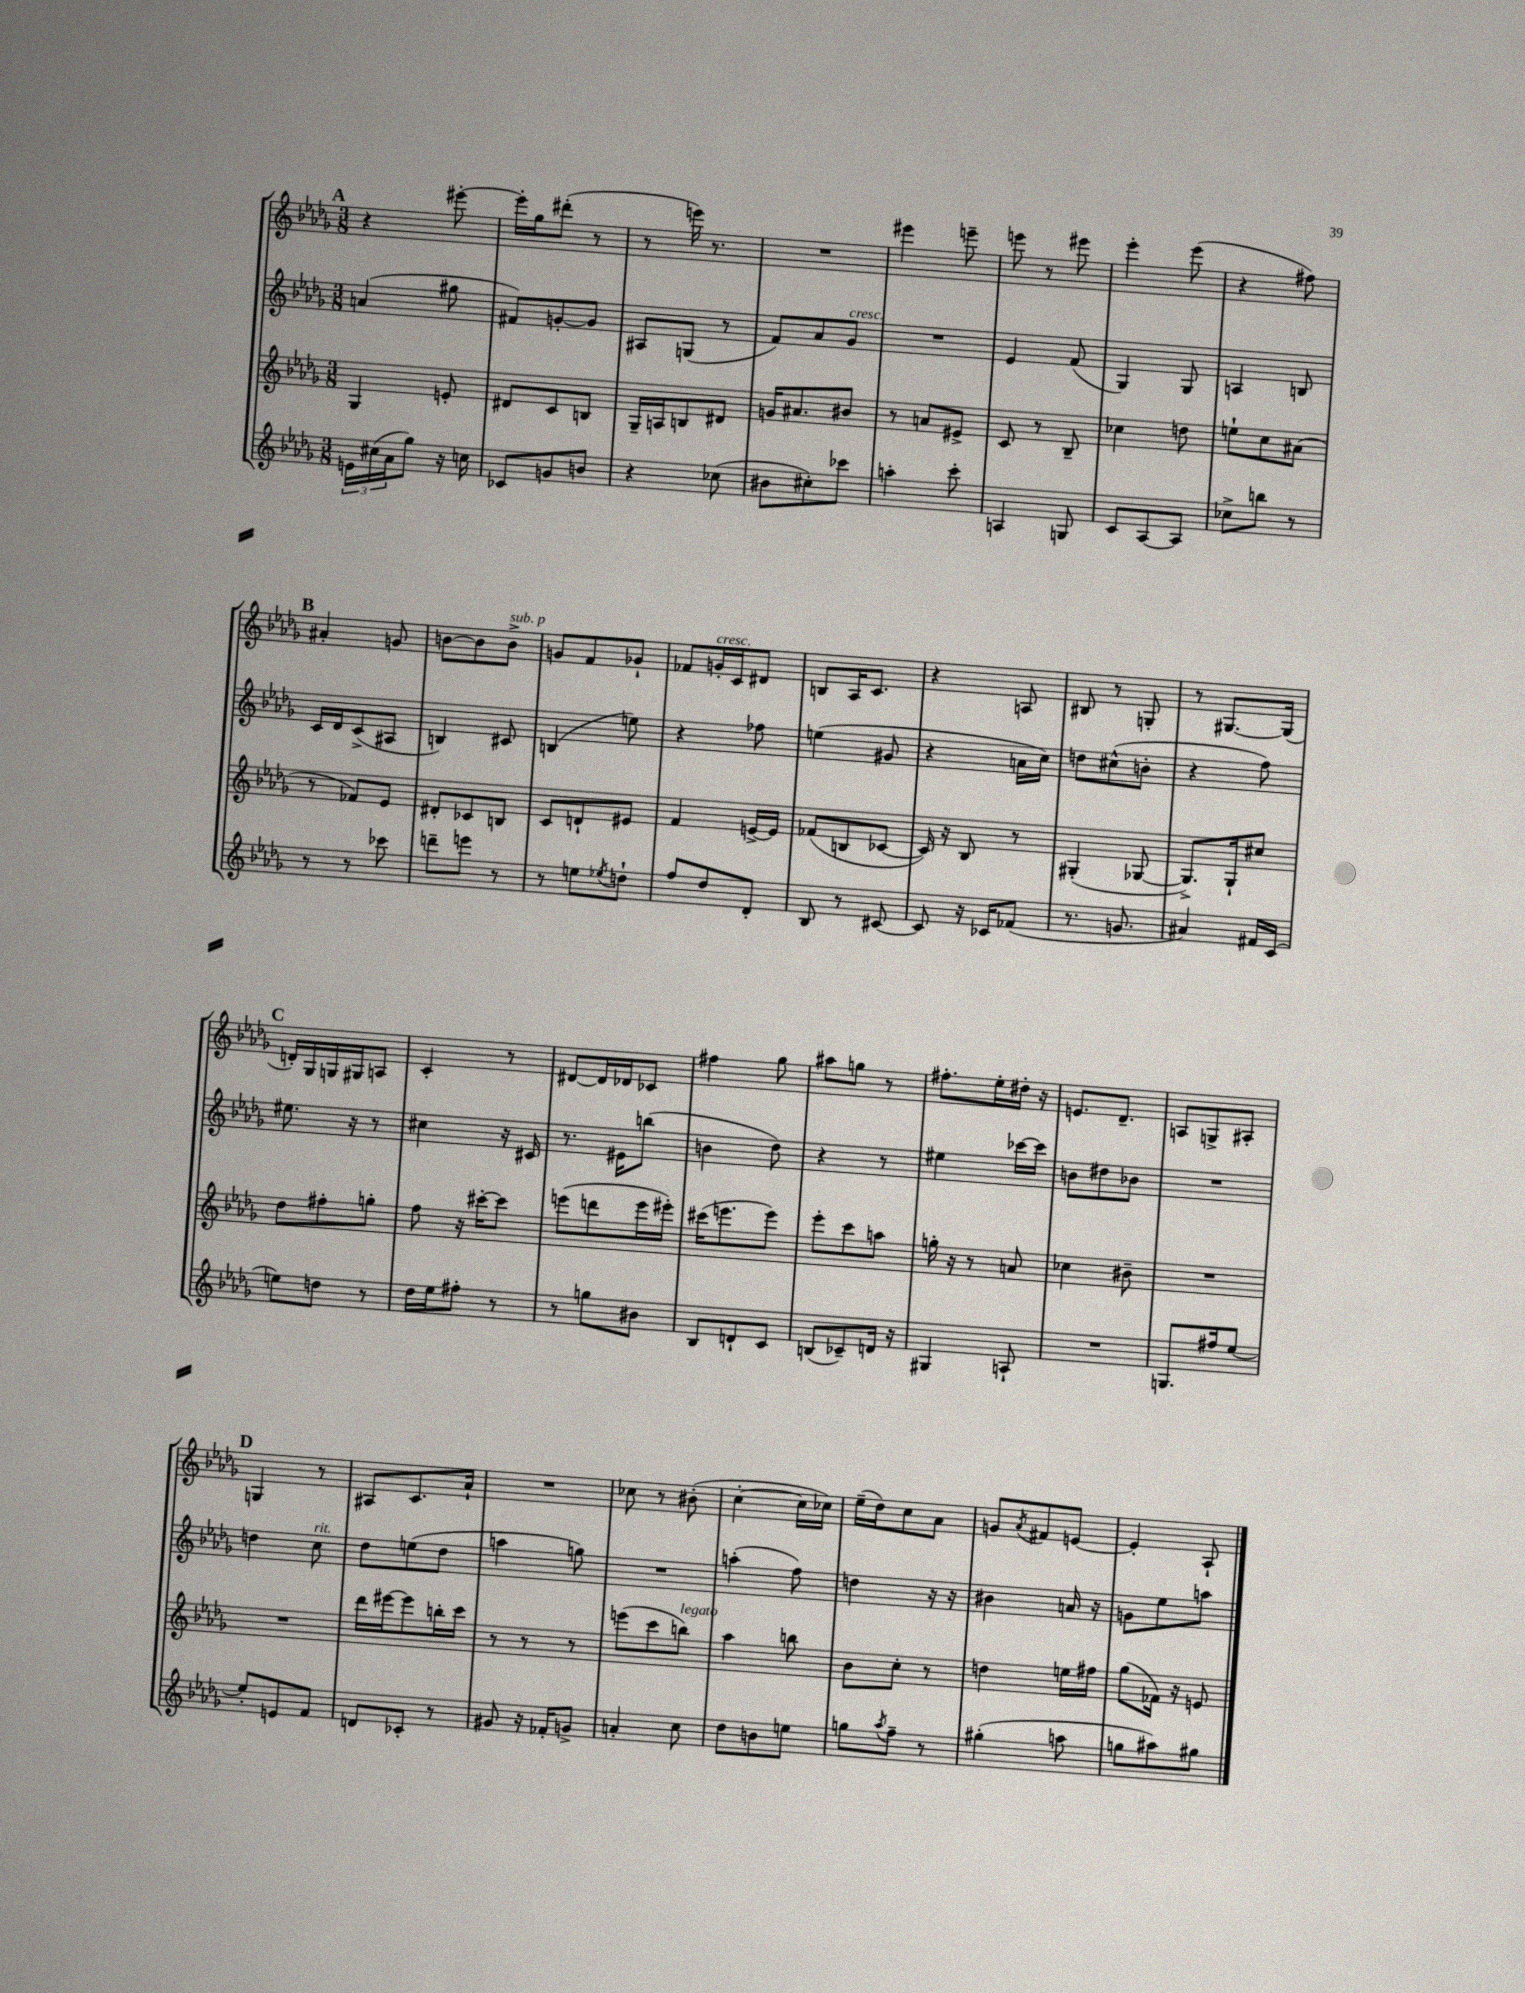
<<
\new StaffGroup <<
\new Staff = "s0" {
    \clef treble \key des \major \numericTimeSignature \time 3/8
    \mark \markup { \bold "A" } r4 eis'''8~-. |
    eis'''16-. ges''16 dis'''8-.( r8 |
    r8 e'''16) r8. |
    R4. |
    eis'''4 e'''8-- |
    e'''8 r8 eis'''8 |
    ees'''4-. ees'''8( |
    r4 fis''8) |
    \mark \markup { \bold "B" } ais'4-. g'8 |
    b'8~ b'8 b'8->^\markup { \italic "sub. p" } |
    g'8 f'8 ges'8-! |
    fes'8 g'16-.^\markup { \italic "cresc." } c'16 dis'8 |
    b8 aes16 c'8. |
    r4 a8 |
    bis8 r8 g8-. |
    r8 gis8.~ gis16( |
    \mark \markup { \bold "C" } d'16-.) ges16 g16 gis16 a8 |
    c'4-. r8 |
    dis'8~ dis'16 des'16 ces'8 |
    fis''4 ges''8 |
    ais''8 g''8 r8 |
    fis''8.-. ees''16-. dis''16-. r16 |
    e'8. des'8.-- |
    a8 g8-> ais8-. |
    \mark \markup { \bold "D" } g4 r8 |
    ais8 c'8. aes'16-! |
    R4. |
    ces''8 r8 bis'8-.( |
    c''4~-. c''16 ces''16) |
    ees''16--( des''16) c''8 aes'8 |
    g'8 \acciaccatura { aes'8 } fis'8 e'8~ |
    e'4-. aes8-! \bar "|." |
}
\new Staff = "s1" {
    \clef treble \key des \major \numericTimeSignature \time 3/8
    \mark \markup { \bold "A" } a'4( gis''8 |
    fis'8) g'8~-. g'8 |
    ais8 g8( r8 |
    f'8) aes'8 ges'8^\markup { \italic "cresc." } |
    R4. |
    ees'4 f'8( |
    ges4) ges8 |
    a4 b8 |
    \mark \markup { \bold "B" } c'16 des'16 c'8->( ais8 |
    b4) cis'8 |
    b4( e''8) |
    r4 fes''8 |
    e''4( gis'8 |
    r4 a'16 c''16) |
    d''8 cis''8-^( b'8-. |
    r4 f''8) |
    \mark \markup { \bold "C" } eis''8. r16 r8 |
    cis''4 r16 cis'16 |
    r8. eis'16 b''8( |
    b'4 des''8) |
    r4 r8 |
    eis''4 ces'''16~ ces'''16 |
    b'8 dis''8 bes'8 |
    R4. |
    \mark \markup { \bold "D" } d''4 c''8^\markup { \italic "rit." } |
    des''8 e''8( des''8 |
    a''4 g''8) |
    R4. |
    a''4-.( f''8) |
    d''4 r16 r16 |
    bis'4 a'16 r16 |
    g'8 ees''8 a''8 \bar "|." |
}
\new Staff = "s2" {
    \clef treble \key des \major \numericTimeSignature \time 3/8
    \mark \markup { \bold "A" } ges4 e'8-. |
    dis'8 c'8 b8 |
    ges16-- a16 b8 dis'8 |
    g'16 ais'8. bis'8 |
    r8 a'8 eis'8-> |
    c'8 r8 bes8-- |
    ces''4 d''8 |
    e''8-! c''8 ais'8( |
    \mark \markup { \bold "B" } r8 fes'8) ees'8 |
    dis'8-. ces'8 b8 |
    c'8 d'8-! eis'8 |
    f'4 e'16~-> e'16 |
    fes'8( b8 ces'8~ |
    ces'16) r16 bes8 r8 |
    gis4-.( ges8~ |
    ges8.->) ges16-! cis''8 |
    \mark \markup { \bold "C" } des''8 fis''8-. g''8-. |
    f''8 r16 cis'''16~-. cis'''8 |
    e'''8( d'''8 e'''16 eis'''16-.) |
    cis'''16( e'''8. e'''8) |
    ees'''8-. c'''8 a''8 |
    g''16-. r16 r8 a'8 |
    ces''4 bis'8-- |
    R4. |
    \mark \markup { \bold "D" } R4. |
    des'''16 eis'''16~ eis'''8 b''16-. c'''16 |
    r8 r8 r8 |
    e'''8( c'''8 b''8^\markup { \italic "legato" }) |
    aes''4 b''8 |
    bes'8 c''8-. r8 |
    d''4 e''16 fis''16 |
    ges''8( fes'16) r16 e'8 \bar "|." |
}
\new Staff = "s3" {
    \clef treble \key des \major \numericTimeSignature \time 3/8
    \mark \markup { \bold "A" } \tuplet 3/2 { e'16 cis''16( aes'16 } ges''8) r16 c''16 |
    ces'8 g'8 b'8 |
    r4 ces''8( |
    bis'8 cis''8-.) ces'''8 |
    a''4-. c'''8-. |
    a4 g8 |
    c'8 aes8~ aes8 |
    ces''8-> b''8 r8 |
    \mark \markup { \bold "B" } r8 r8 ces'''8 |
    d'''8-- e'''8 r8 |
    r8 e''8 \acciaccatura { ees''8 } d''8-! |
    f''8 des''8 des'8-. |
    bes8 r8 cis'8~ |
    cis'8 r16 ces'16 fes'8( |
    r8. g'8. |
    ais'4) fis'16 c'16( |
    \mark \markup { \bold "C" } e''8) d''8 r8 |
    des''16 ees''16 fis''8-. r8 |
    r8 g''8 bis'8 |
    bes8 d'8-! c'8 |
    b8( ces'8--) d'16 r16 |
    gis4 a8-! |
    R4. |
    g8. fis''16 ees''8~ |
    \mark \markup { \bold "D" } ees''8-. e'8 f'8 |
    d'8 ces'8-. r8 |
    gis'8 r16 fes'16-. g'8-> |
    a'4-. c''8 |
    des''8 b'8 e''8 |
    g''8 \acciaccatura { aes''8 } f''8-- r8 |
    gis''4-.( a''8 |
    g''8 ais''8) gis''8 \bar "|." |
}
>>
>>
\layout { \context { \Score \remove "Bar_number_engraver" } }
